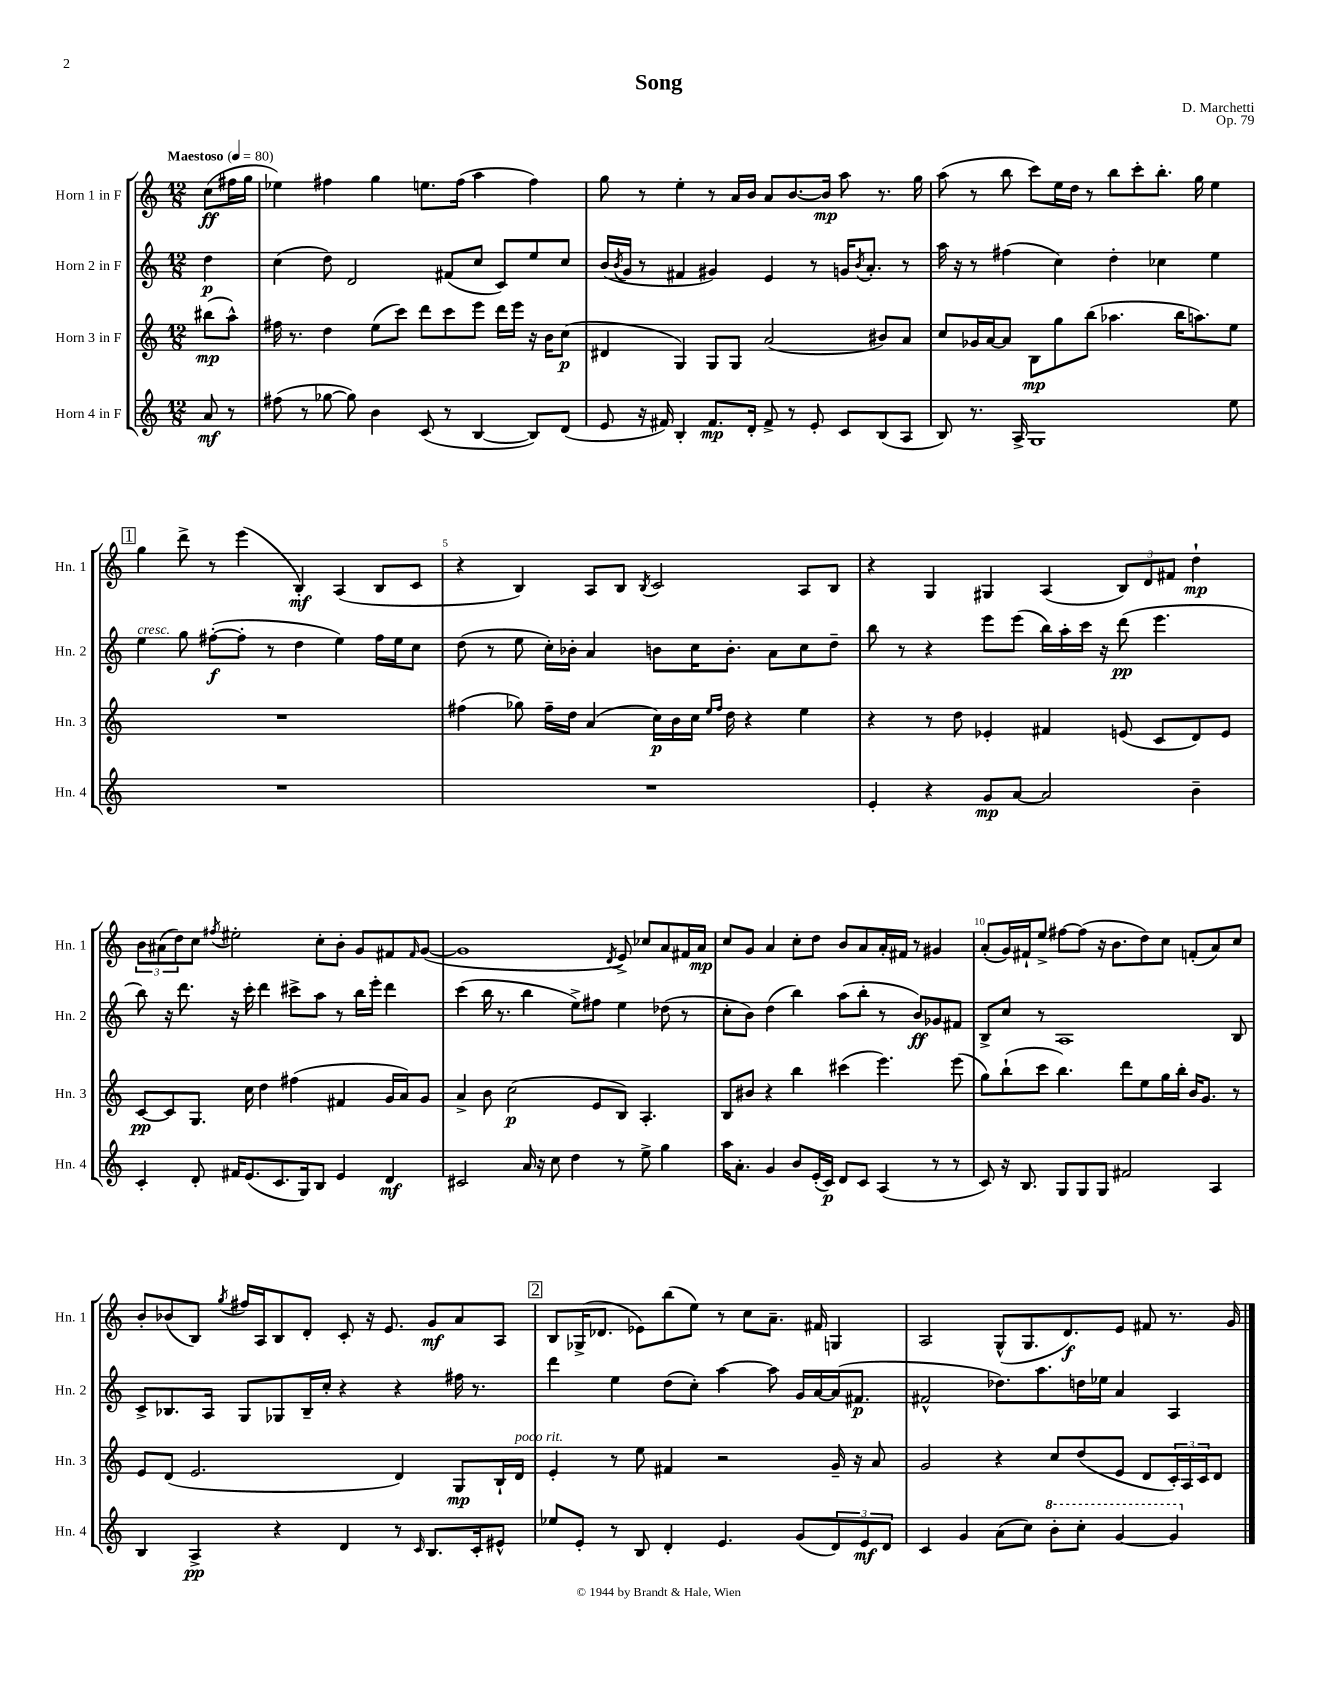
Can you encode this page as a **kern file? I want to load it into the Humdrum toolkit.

**kern	**kern	**kern	**kern
*staff4	*staff3	*staff2	*staff1
*clefG2	*clefG2	*clefG2	*clefG2
*k[]	*k[]	*k[]	*k[]
*M12/8	*M12/8	*M12/8	*M12/8
*MM80	*MM80	*MM80	*MM80
8a	(8bb#	4dd	(8cc
8r	8aa^^)	.	16ff#
.	.	.	16gg
=	=	=	=
(8ff#	16ff#	(4cc	4ee-)
.	8.r	.	.
8r	.	.	.
[8gg-	4dd	8dd)	4ff#
8gg-])	.	2d	.
4b	(8ee	.	4gg
.	8ccc)	.	.
(8c	8ddd	.	8.ee
8r	8ccc	(8f#	.
.	.	.	(16ff#
[4B	8eee	8cc	4aa
.	16ddd	8c)	.
.	16eee	.	.
8B])	16r	8ee	4ff#)
.	16b	.	.
(8d	(8cc	8cc	.
=	=	=	=
8e	4d#	(16b	8gg
.	.	8qb	.
.	.	16g	.
16r	.	8r	8r
16f#)	.	.	.
4B'	4G)	4f#	4ee'
8.f#	8G	4g#)	8r
.	8G	.	16a
16d'	.	.	16b
8f#^	(2a	4e	8a
8r	.	.	[8.b
8e'	.	8r	.
.	.	.	16b]
8c	.	16g	8aa
.	.	8qb	.
.	.	8.a'	.
(8B	8b#)	.	8.r
8A	8a	8r	.
.	.	.	16gg
=	=	=	=
8B)	8cc	16aa	(8aa
.	.	16r	.
8.r	16g-	8r	8r
.	[16a	.	.
.	8a]	(4ff#	8bb
16A^	.	.	.
1G	8B	.	8ccc)
.	8gg	4cc)	16ee
.	.	.	16dd
.	(8bb	.	8r
.	4.aa-	4dd'	8bb
.	.	.	8ccc'
.	.	4cc-	8.bb'
.	16bb	.	.
.	8.aa)	.	16gg
.	.	4ee	4ee
8ee	8ee	.	.
=	=	=	=
1.r	1.r	4ee	4gg
.	.	8gg	8ddd^
.	.	([8ff#'	8r
.	.	8ff#']	(4eee
.	.	8r	.
.	.	4dd	4B')
.	.	4ee)	(4A
.	.	16ff#	8B
.	.	16ee	.
.	.	8cc	8c
=	=	=	=
1.r	(4ff#	(8dd	4r
.	.	8r	.
.	8gg-)	8ee	4B)
.	16ff#~	16cc')	.
.	16dd	16b-'	.
.	(4a	4a	8A
.	.	.	8B
.	.	.	8qB
.	16cc)	8b	2c
.	16b	.	.
.	16cc	16cc	.
.	16qqee	.	.
.	16qqff#	.	.
.	16dd	8.b'	.
.	4r	.	.
.	.	8a	.
.	4ee	8cc	8A
.	.	8dd~	8B
=	=	=	=
4e'	4r	8bb	4r
.	.	8r	.
4r	8r	4r	4G
.	8dd	.	.
8g	4e-'	8eee	4G#
[8a	.	(8eee	.
2a]	4f#	16bb)	(4A
.	.	16aa'	.
.	.	16ccc	.
.	.	16r	.
.	(8e	(8ddd	12B)
.	.	.	12d
.	8c	4.eee	.
.	.	.	12f#
4b~	8d)	.	4dd`
.	8e	.	.
=	=	=	=
4c'	[8c	8bb)	12b
.	.	.	(12a#
.	8c]	16r	.
.	.	.	12dd)
.	.	8.ddd	.
8d'	8.G	.	8cc
.	.	.	8qff#
16f#	.	16r	2ee#'
(8.e	16cc	16ccc'	.
.	4dd	4ddd	.
8.c	.	.	.
.	(4ff#	8ccc#^	.
16G)	.	.	.
8B	.	8aa	8cc'
4e	4f#	8r	8b'
.	.	16bb	8g
.	.	16eee'	.
4d	16g	4ddd	8f#
.	16a)	.	.
.	.	.	16qqf#
.	8g	.	([8g
=	=	=	=
2c#	4a^	(4ccc	1g]
.	8b	16bb	.
.	.	8.r	.
.	(2cc	.	.
16a	.	4bb	.
16r	.	.	.
8cc	.	.	.
4dd	.	8ee^)	.
.	8e	8ff#	.
.	.	.	8qd
8r	8B)	4ee	8e^)
8ee^	4.A'	.	8cc-
4gg	.	(8dd-	8a
.	.	8r	16f#
.	.	.	16a
=	=	=	=
16aa	8B	8cc'	8cc
8.a'	.	.	.
.	8b#	8b)	8g
4g	4r	(4dd	4a
8b	4bb	4bb)	8cc'
(16e'	.	.	8dd
16c)	.	.	.
8d	(4ccc#	(8aa	8b
8c	.	8bb'	8a
(4A	4.eee)	8r	16a'
.	.	.	16f#
.	.	8b)	8r
8r	.	8g-	4g#
8r	(8eee	8f#	.
=	=	=	=
8c)	8gg)	8B^	(8a'
16r	(8bb`	8cc	16g)
8.B	.	.	16f#`
.	8ccc	8r	8ee^
8G	4.bb)	1A	[8ff#
8G	.	.	(8ff#]
8G	.	.	16r
.	.	.	8.b
2f#	8ddd	.	.
.	8ee	.	8dd)
.	16gg	.	8cc
.	16bb'	.	.
.	16b	.	(8f'
.	8.g	.	.
4A	.	.	8a)
.	8r	8B	8cc
=	=	=	=
4B	8e	8c^	8b'
.	(8d	8.B-	(8b-
4A^	2.e	.	8B)
.	.	16A	.
.	.	.	8qgg
.	.	8G	16ff#
.	.	.	16A
4r	.	8G-	8B
.	.	16B-~	8d'
.	.	16cc'	.
4d	.	4r	8c'
.	.	.	16r
.	.	.	8.e
8r	4d)	4r	.
16qqc	.	.	.
8.B	.	.	8g
.	8G	16ff#	8a
16c'	.	8.r	.
8e#^^	16B`	.	8A
.	16d	.	.
=	=	=	=
8ee-	4e'	4ddd	8B
8e'	.	.	(16G-^
.	.	.	8.d-
8r	8r	4ee	.
8B	8ee	.	8e-)
4d'	4f#	(8dd	(8bb
.	.	8cc')	8ee)
4.e	2r	[4aa	8r
.	.	.	8cc
.	.	8aa]	8.a~
(8g	.	16g	.
.	.	[16a	16f#
12d)	16g~	(16a]	4G
.	16r	8.f#	.
12e	.	.	.
.	8a	.	.
12d	.	.	.
=	=	=	=
4c	2g	2f#^^	2A
4g	.	.	.
(8a	4r	8.dd-)	(8G^^
8cc)	.	.	8.G
.	.	8.aa	.
8bb'	8cc	.	.
.	.	.	8.d)
8ccc'	(8dd	16dd	.
.	.	16ee-	.
[4gg	8e	4a	8e
.	8d	.	8f#
4gg]	24c')	4A	8.r
.	24A	.	.
.	24c	.	.
.	8d	.	.
.	.	.	16g
==	==	==	==
*-	*-	*-	*-
